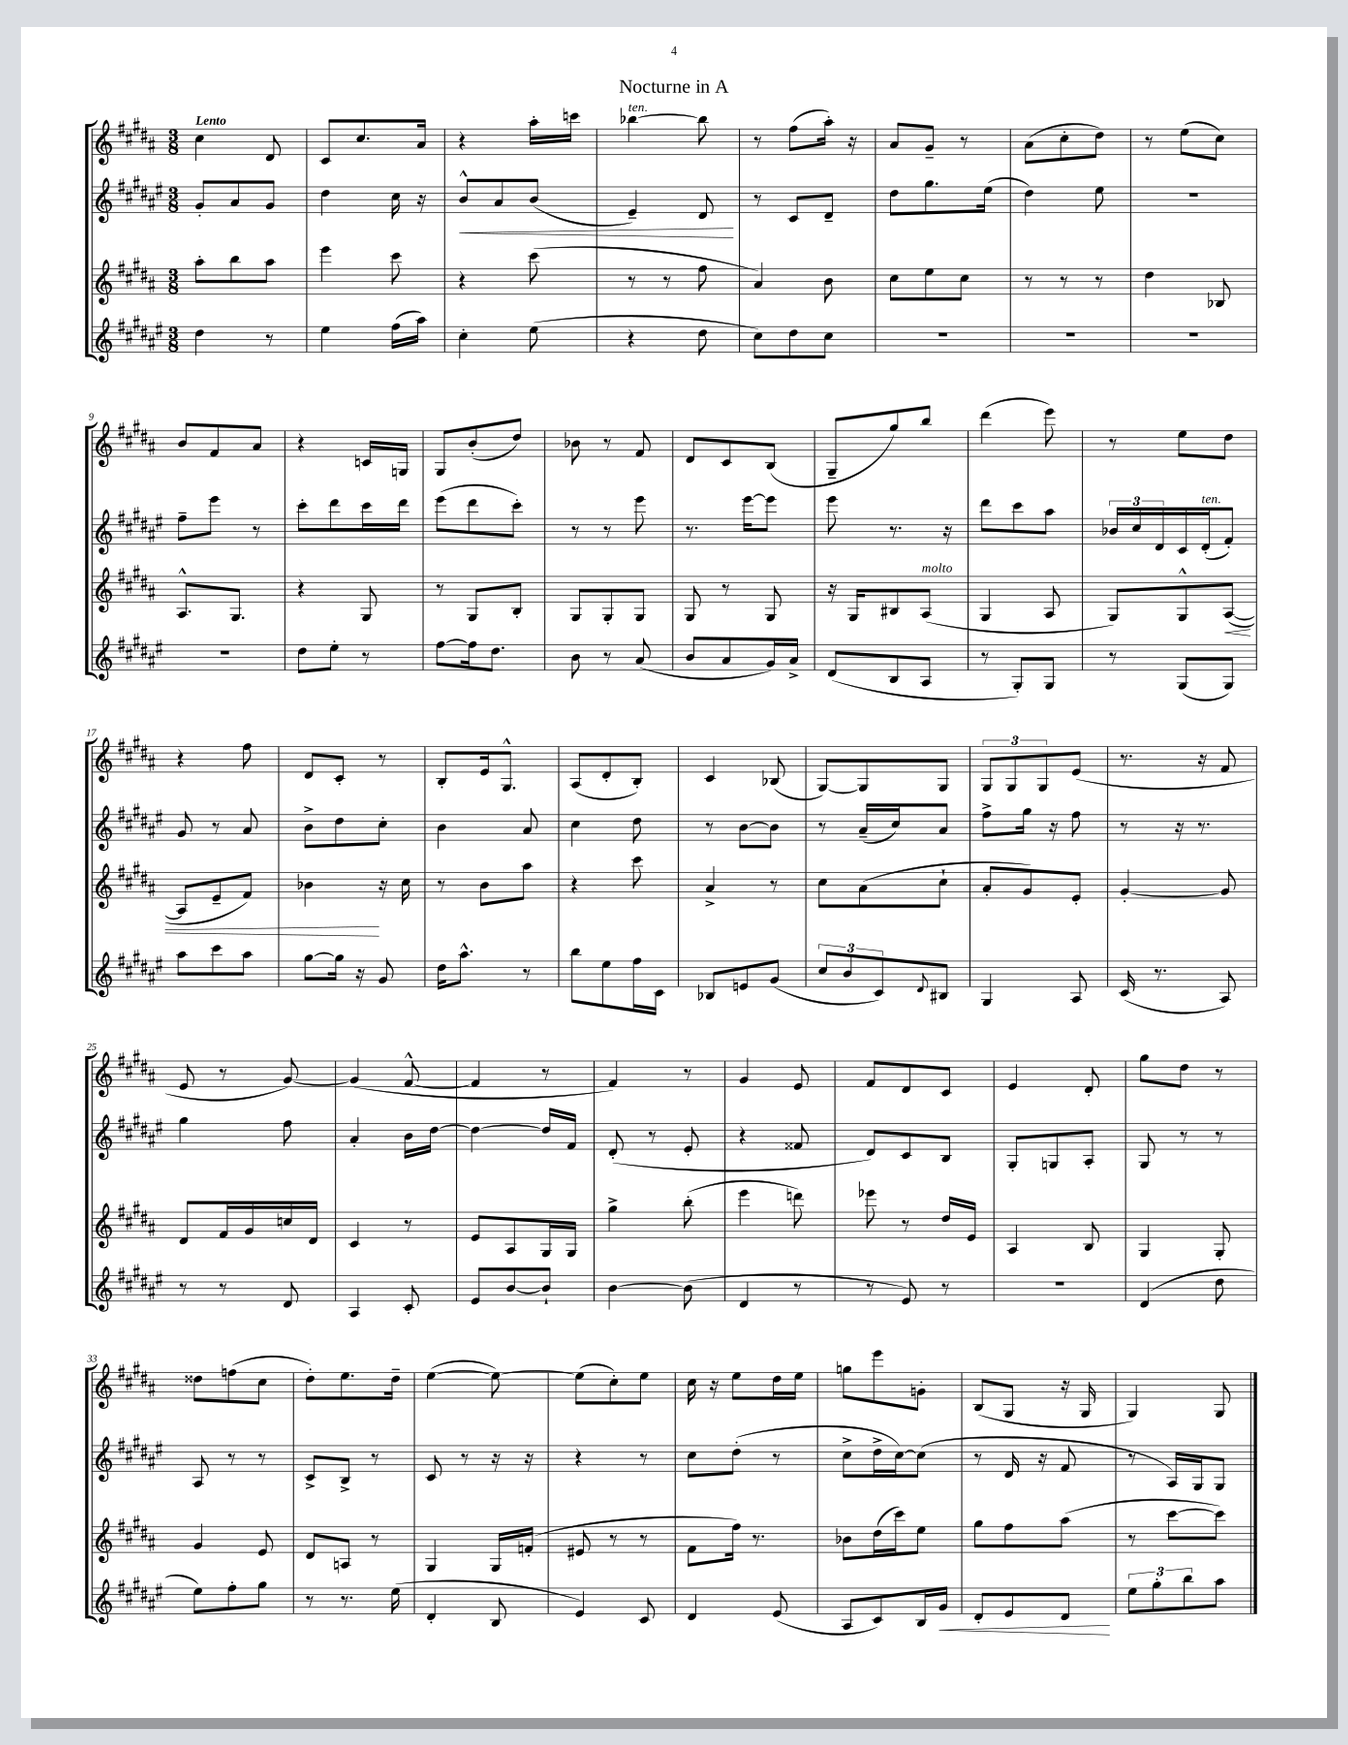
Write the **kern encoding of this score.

**kern	**kern	**kern	**kern
*staff4	*staff3	*staff2	*staff1
*clefG2	*clefG2	*clefG2	*clefG2
*k[f#c#g#d#a#e#]	*k[f#c#g#d#a#]	*k[f#c#g#d#a#e#]	*k[f#c#g#d#a#]
*M3/8	*M3/8	*M3/8	*M3/8
4dd#\	8aa#'\L	8g#'/L	4cc#\
.	8bb\	8a#/	.
8r	8aa#\J	8g#/J	8d#/
=	=	=	=
4ee#\	4eee\	4dd#\	8c#/L
.	.	.	8.cc#/
(16ff#\LL	8ccc#\	16cc#\	.
16aa#\JJ)	.	16r	16a#/Jk
=	=	=	=
4cc#'\	4r	8b^^/L	4r
.	.	8a#/	.
(8ee#\	(8ccc#\	(8b/J	16aa#'\LL
.	.	.	16ccc\JJ
=	=	=	=
4r	8r	4e#~/)	[4bb-\
.	8r	.	.
8dd#\	8ff#\	8d#/	8bb-\]
=	=	=	=
8cc#\L)	4a#/)	8r	8r
8dd#\	.	8c#/L	(8ff#\L
8cc#\J	8b\	8d#~/J	16aa#'\Jk)
.	.	.	16r
=	=	=	=
4.r	8cc#\L	8dd#\L	8a#/L
.	8ee\	8.gg#\	8g#~/J
.	8cc#\J	.	8r
.	.	(16ee#\Jk	.
=	=	=	=
4.r	8r	4dd#\)	(8a#\L
.	8r	.	8cc#'\
.	8r	8ee#\	8dd#\J)
=	=	=	=
4.r	4dd#\	4.r	8r
.	.	.	(8ee\L
.	8B-/	.	8cc#\J)
=	=	=	=
4.r	8.A#^^/L	8ff#~\L	8b/L
.	.	8eee#\J	8f#/
.	8.G#/J	.	.
.	.	8r	8a#/J
=	=	=	=
8dd#\L	4r	8ccc#'\L	4r
8ee#'\J	.	8ddd#\	.
8r	8G#/	16ccc#\L	16c/LL
.	.	16ddd#\JJ	16G/JJ
=	=	=	=
[8ff#\L	8r	(8eee#\L	8G#/L
16ff#\]k	8G#/L	8ddd#\	(8b'/
8.dd#\J	.	.	.
.	8B'/J	8ccc#'\J)	8dd#/J)
=	=	=	=
8b\	8G#/L	8r	8b-\
8r	8G#'/	8r	8r
(8a#/	8G#/J	8eee#\	8f#/
=	=	=	=
8b/L	8G#/	8.r	8d#/L
8a#/	8r	.	8c#/
.	.	[16eee#\LK	.
16g#/L)	8G#/	8eee#\]J	(8B/J
16a#^/JJ	.	.	.
=	=	=	=
(8d#/L	16r	8eee#\	8G#~/L
.	16G#/LK	.	.
8B/	8B#/	8.r	8gg#/)
8A#/J	(8A#/J	.	8bb/J
.	.	16r	.
=	=	=	=
8r	4G#/	8ddd#\L	(4ddd#\
8G#'/L)	.	8ccc#\	.
8G#/J	8A#/	8aa#\J	8eee\)
=	=	=	=
8r	8G#/L)	24b-/LL	8r
.	.	24cc#/	.
.	.	24d#/	.
(8G#/L	8G#^^/	16c#/	8ee\L
.	.	(16d#'/J	.
8G#/J)	([8A#/J	8f#'/J)	8dd#\J
=	=	=	=
8aa#\L	8A#/]L	8g#/	4r
8ccc#\	8e~/	8r	.
8aa#\J	8f#/J)	8a#/	8ff#\
=	=	=	=
[8gg#\L	4b-\	8b^\L	8d#/L
16gg#\]Jk	.	8dd#\	8c#'/J
16r	.	.	.
8g#/	16r	8cc#'\J	8r
.	16cc#\	.	.
=	=	=	=
16dd#\LK	8r	4b\	8B'/L
8.aa#^^\J	.	.	.
.	8b\L	.	16e/k
.	.	.	8.G#^^/J
8r	8aa#\J	8a#/	.
=	=	=	=
8bb\L	4r	4cc#\	(8A#/L
8ee#\	.	.	8d#'/
16ff#\L	8ccc#\	8dd#\	8B'/J)
16c#\JJ	.	.	.
=	=	=	=
8B-/L	4a#^/	8r	4c#/
8e/	.	[8b\L	.
(8g#/J	8r	8b\]J	(8B-/
=	=	=	=
12cc#/L	8cc#\L	8r	[8G#/L)
12b/	.	.	.
.	(8a#\	(16a#~/LL	8G#/]
12c#/)	.	.	.
.	.	16cc#/J)	.
8qqd#/	.	.	.
8B#/J	8cc#`\J	8a#/J	8G#/J
=	=	=	=
4G#/	8a#'/L	8ff#^\L	12G#/L
.	.	.	12G#/
.	8g#/)	16gg#\Jk	.
.	.	.	12G#/
.	.	16r	.
8A#/	8e'/J	8ff#\	(8e/J
=	=	=	=
(16c#/	[4g#'/	8r	8.r
8.r	.	.	.
.	.	16r	.
.	.	8.r	16r
8A#/)	8g#/]	.	8f#/
=	=	=	=
8r	8d#/L	4gg#\	8e/
8r	16f#/L	.	8r
.	16g#/	.	.
8d#/	16cc/	8ff#\	[8g#/)
.	16d#/JJ	.	.
=	=	=	=
4A#/	4c#/	4a#'/	(4g#/]
8c#'/	8r	16b\LL	[8f#^^/
.	.	[16dd#\JJ	.
=	=	=	=
8e#/L	8e/L	4dd#\_	4f#/]
[8b/	8A#/	.	.
8b`/]J	16G#/L	16dd#/]LL	8r
.	16G#/JJ	16f#/JJ	.
=	=	=	=
[4b\	4gg#^\	(8d#'/	4f#/)
.	.	8r	.
(8b\]	(8bb'\	8e#'/	8r
=	=	=	=
4d#/	4eee\	4r	4g#/
8r	8ddd\)	8f##/	8e/
=	=	=	=
8r	8eee-\	8d#/L)	8f#/L
8e#/)	8r	8c#/	8d#/
8r	16dd#/LL	8B/J	8c#/J
.	16e/JJ	.	.
=	=	=	=
4.r	4A#/	8G#'/L	4e/
.	.	8G/	.
.	8B/	8A#'/J	8d#'/
=	=	=	=
(4d#/	4G#/	8G#/	8gg#\L
.	.	8r	8dd#\J
8dd#\	8G#'/	8r	8r
=	=	=	=
8ee#\L)	4g#/	8A#/	8dd##\L
8ff#'\	.	8r	(8ff\
8gg#\J	8e/	8r	8cc#\J
=	=	=	=
8r	8d#/L	8c#^/L	8dd#'\L)
8.r	8A/J	8B^/J	8.ee\
.	8r	8r	.
(16ee#\	.	.	16dd#~\Jk
=	=	=	=
4d#'/	4G#/	8c#/	([4ee\
.	.	8r	.
8B/	16G#/LL	16r	8ee\_)
.	(16f'/JJ	16r	.
=	=	=	=
4e#/)	8e#/	4r	(8ee\]L
.	8r	.	8cc#'\)
8c#/	8r	8r	8ee\J
=	=	=	=
4d#/	8f#\L	8cc#\L	16cc#\
.	.	.	16r
.	16ff#\Jk)	(8dd#'\J	8ee\L
.	8.r	.	.
(8e#/	.	8r	16dd#\L
.	.	.	16ee\JJ
=	=	=	=
8A#/L	8b-\L	8cc#^\L	8gg\L
8c#/)	(16dd#\L	16dd#^\L	8eee\
.	16ccc#\J)	[16cc#\J)	.
16B/L	8ee\J	(8cc#\]J	8g'\J
16g#/JJ	.	.	.
=	=	=	=
8d#'/L	8gg#\L	8r	(8B/L
8e#/	8ff#\	16d#/	8G#/J
.	.	16r	.
8d#/J	(8aa#\J	8f#/	16r
.	.	.	16G#/
=	=	=	=
12ee#\L	8r	8r	4G#/)
12gg#'\	.	.	.
.	[8ccc#\L	16A#/LL)	.
12bb\	.	.	.
.	.	16G#/J	.
8aa#\J	8ccc#\]J)	8G#/J	8G#/
==	==	==	==
*-	*-	*-	*-
